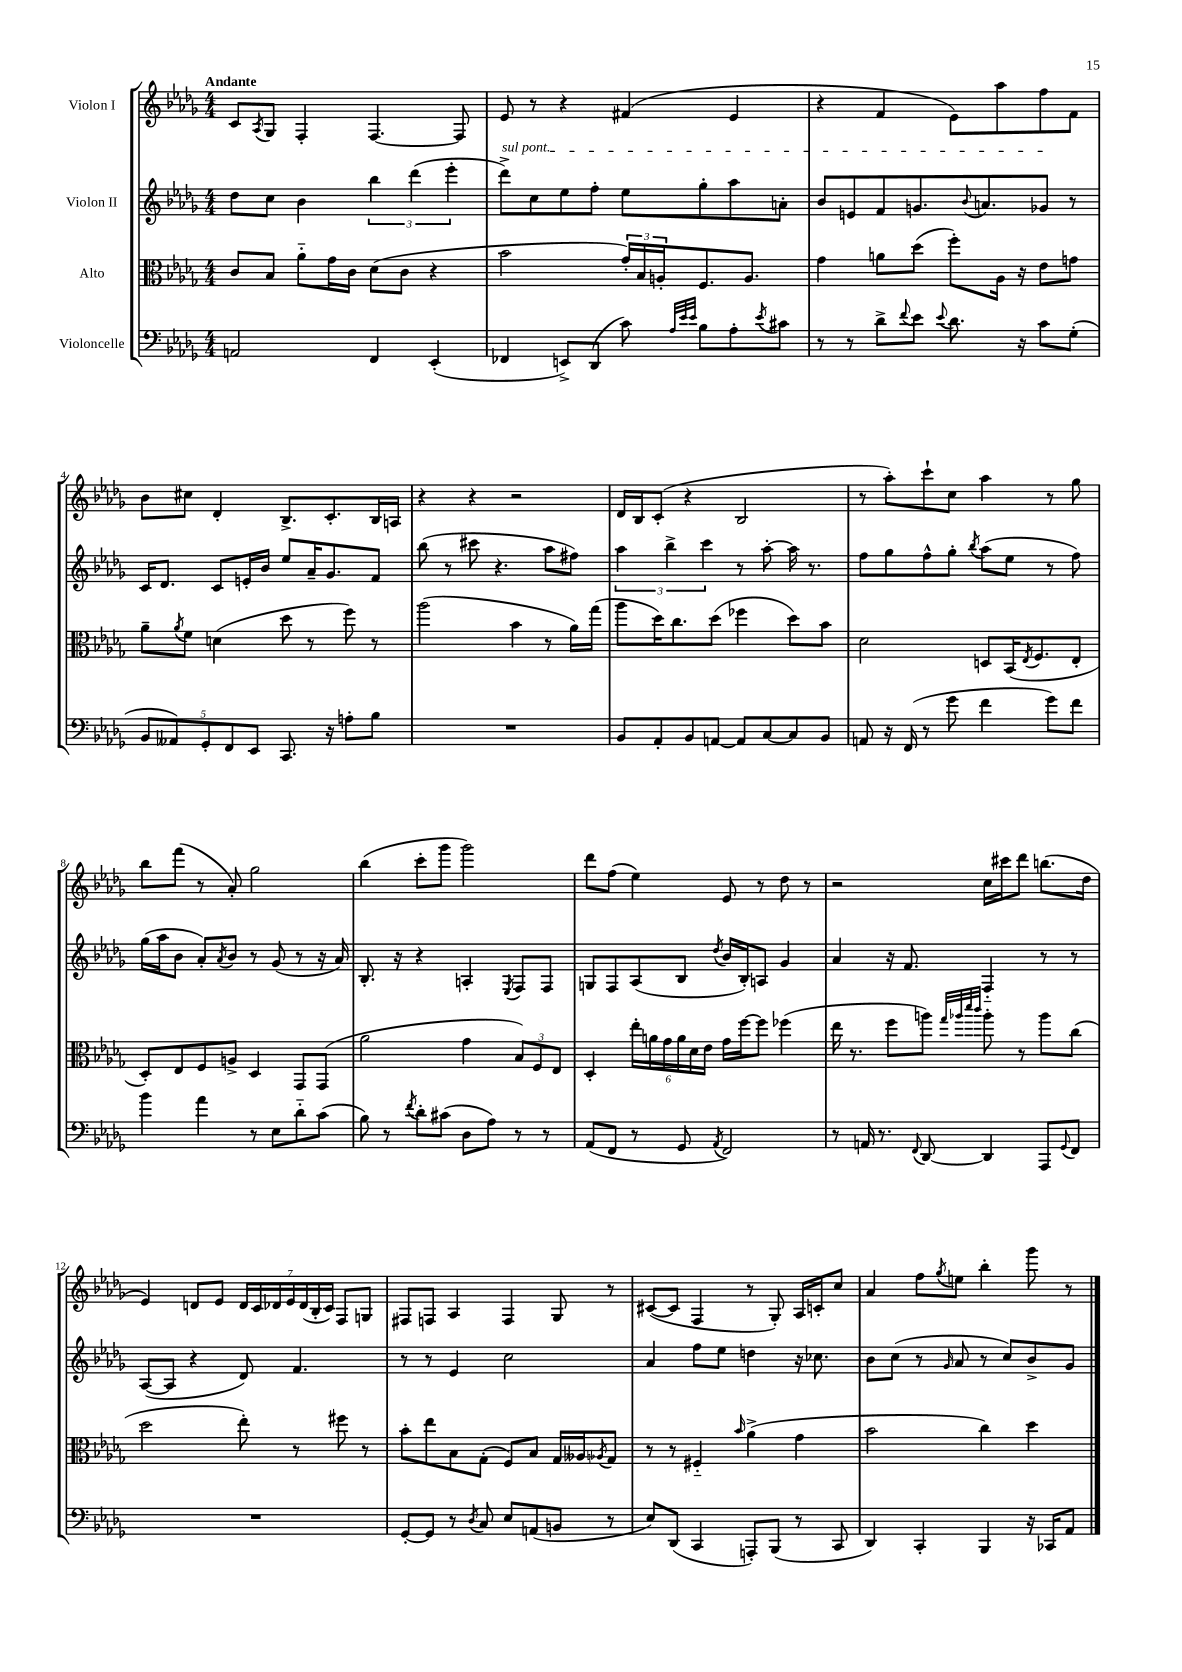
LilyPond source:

<<
\new StaffGroup <<
\new Staff = "s0" \with { instrumentName = "Violon I" } {
    \clef treble \key des \major \numericTimeSignature \time 4/4 \tempo "Andante"
    c'8 \acciaccatura { aes8 } ges8 f4-. f4.~ f8 |
    ees'8 r8 r4 fis'4( ees'4 |
    r4 f'4 ees'8) aes''8 f''8 f'8 |
    bes'8 cis''8 des'4-. bes8.-> c'8.-. bes16 a16 |
    r4 r4 r2 |
    des'16 bes16 c'8-.( r4 bes2 |
    r8 aes''8-.) c'''8-! c''8 aes''4 r8 ges''8 |
    bes''8 f'''8( r8 aes'8-.) ges''2 |
    bes''4( c'''8-. ges'''8 ges'''2) |
    des'''8 f''8( ees''4) ees'8 r8 des''8 r8 |
    r2 c''16 cis'''16 des'''8 b''8.( des''16 |
    ees'4) d'8 ees'8 \tuplet 7/4 { d'16 c'16 des'16 ees'16 des'16( bes16-. c'16) } f8 g8 |
    fis8 f8 aes4 f4 ges8 r8 |
    cis'8~( cis'8 f4 r8 ges8-.) aes16 c'16-. c''8 |
    aes'4 f''8 \acciaccatura { ges''8 } e''8 bes''4-. ges'''8 r8 \bar "|." |
}
\new Staff = "s1" \with { instrumentName = "Violon II" } {
    \clef treble \key des \major \numericTimeSignature \time 4/4
    des''8 c''8 bes'4 \tuplet 3/2 { bes''4 des'''4( ees'''4-. } |
    \once \override TextSpanner.bound-details.left.text = \markup { \italic "sul pont." } des'''8->\startTextSpan) c''8 ees''8 f''8-. ees''8 ges''8-. aes''8 a'8-. |
    bes'8 e'8 f'8 g'8. \appoggiatura { bes'8 } a'8. ges'8\stopTextSpan r8 |
    c'16 des'8. c'8 e'16-. bes'16 ees''8 aes'16-- ges'8. f'8 |
    bes''8( r8 cis'''8 r4. aes''8 fis''8) |
    \tuplet 3/2 { aes''4 bes''4-> c'''4 } r8 aes''8~-. aes''16 r8. |
    f''8 ges''8 f''8-^ ges''8-. \acciaccatura { bes''8 } aes''8( ees''8 r8 f''8) |
    ges''16( aes''16 bes'8 aes'8-.) \acciaccatura { aes'8 } bes'8 r8 ges'8( r8 r16 aes'16) |
    bes8.-. r16 r4 a4-. \acciaccatura { ees8 } f8 f8 |
    g8 f8 aes8( bes8 \acciaccatura { des''8 } bes'16 bes16-.) a8 ges'4 |
    aes'4 r16 f'8. f4-_ r8 r8 |
    aes8~( aes8 r4 des'8) f'4. |
    r8 r8 ees'4 c''2 |
    aes'4 f''8 ees''8 d''4 r16 ces''8. |
    bes'8 c''8( r8 \grace { ges'16 } aes'8 r8 c''8) bes'8-> ges'8 \bar "|." |
}
\new Staff = "s2" \with { instrumentName = "Alto" } {
    \clef alto \key des \major \numericTimeSignature \time 4/4
    c'8 bes8 aes'8-_ ges'16 c'16 des'8( c'8 r4 |
    bes'2 \tuplet 3/2 { ges'16-.) bes16 a16-. } f8. a8. |
    ges'4 a'8 des''8( f''8-.) aes16 r16 ees'8 g'8 |
    aes'8-- \acciaccatura { aes'8 } f'8 d'4( des''8 r8 f''8) r8 |
    aes''2( bes'4 r8 aes'16) ges''16( |
    aes''8 des''16) c''8. des''8( fes''4 des''8) bes'8 |
    des'2 d8 bes,16( \acciaccatura { ees8 } f8. ees8-. |
    des8-.) ees8 f8 a8-> des4 ges,8 ges,8( |
    aes'2 ges'4 \tuplet 3/2 { bes8) f8 ees8 } |
    des4-. \tuplet 6/4 { ees''16-. a'16 ges'16 a'16 des'16 ees'16 } ges'16 f''16~ f''8 fes''4( |
    ees''16 r8. f''8 a''8) \grace { ges''32 aes''32 des'''32 c'''32 } aes''8-. r8 aes''8 c''8( |
    des''2 ees''8-.) r8 fis''8 r8 |
    bes'8-. ees''8 bes8 ges8-.( f8) bes8 ges16 aeses16 \acciaccatura { aes8 } ges8 |
    r8 r8 fis4-_ \grace { bes'16 } aes'4->( ges'4 |
    bes'2 c''4) des''4 \bar "|." |
}
\new Staff = "s3" \with { instrumentName = "Violoncelle" } {
    \clef bass \key des \major \numericTimeSignature \time 4/4
    a,2 f,4 ees,4-.( |
    fes,4 e,8->) des,8( c'8) \grace { aes32 ees'32 ees'32 } bes8 aes8-. \acciaccatura { ees'8 } cis'8 |
    r8 r8 des'8-> \appoggiatura { f'8 } ees'8 \appoggiatura { ees'8 } des'8. r16 c'8 ges8-.( |
    \tuplet 5/4 { bes,8 aeses,8) ges,8-. f,8 ees,8 } c,8. r16 a8-. bes8 |
    R1 |
    bes,8 aes,8-. bes,8 a,8~ a,8 c8~ c8 bes,8 |
    a,8 r16 f,16( r8 ges'8 f'4 ges'8) f'8 |
    bes'4 aes'4 r8 ees8 des'8-_ c'8( |
    bes8) r8 \acciaccatura { f'8 } des'8-. cis'8( des8 aes8) r8 r8 |
    aes,8( f,8 r8 ges,8 \acciaccatura { aes,8 } f,2) |
    r8 a,16 r8. \appoggiatura { f,8 } des,8~ des,4 aes,,8 \appoggiatura { ges,8 } f,8 |
    R1 |
    ges,8~-. ges,8 r8 \acciaccatura { des8 } c8 ees8 a,8( b,8 r8 |
    ees8) des,8( c,4 a,,8-.) bes,,8( r8 c,8 |
    des,4) c,4-. bes,,4 r16 ces,16 aes,8 \bar "|." |
}
>>
>>
